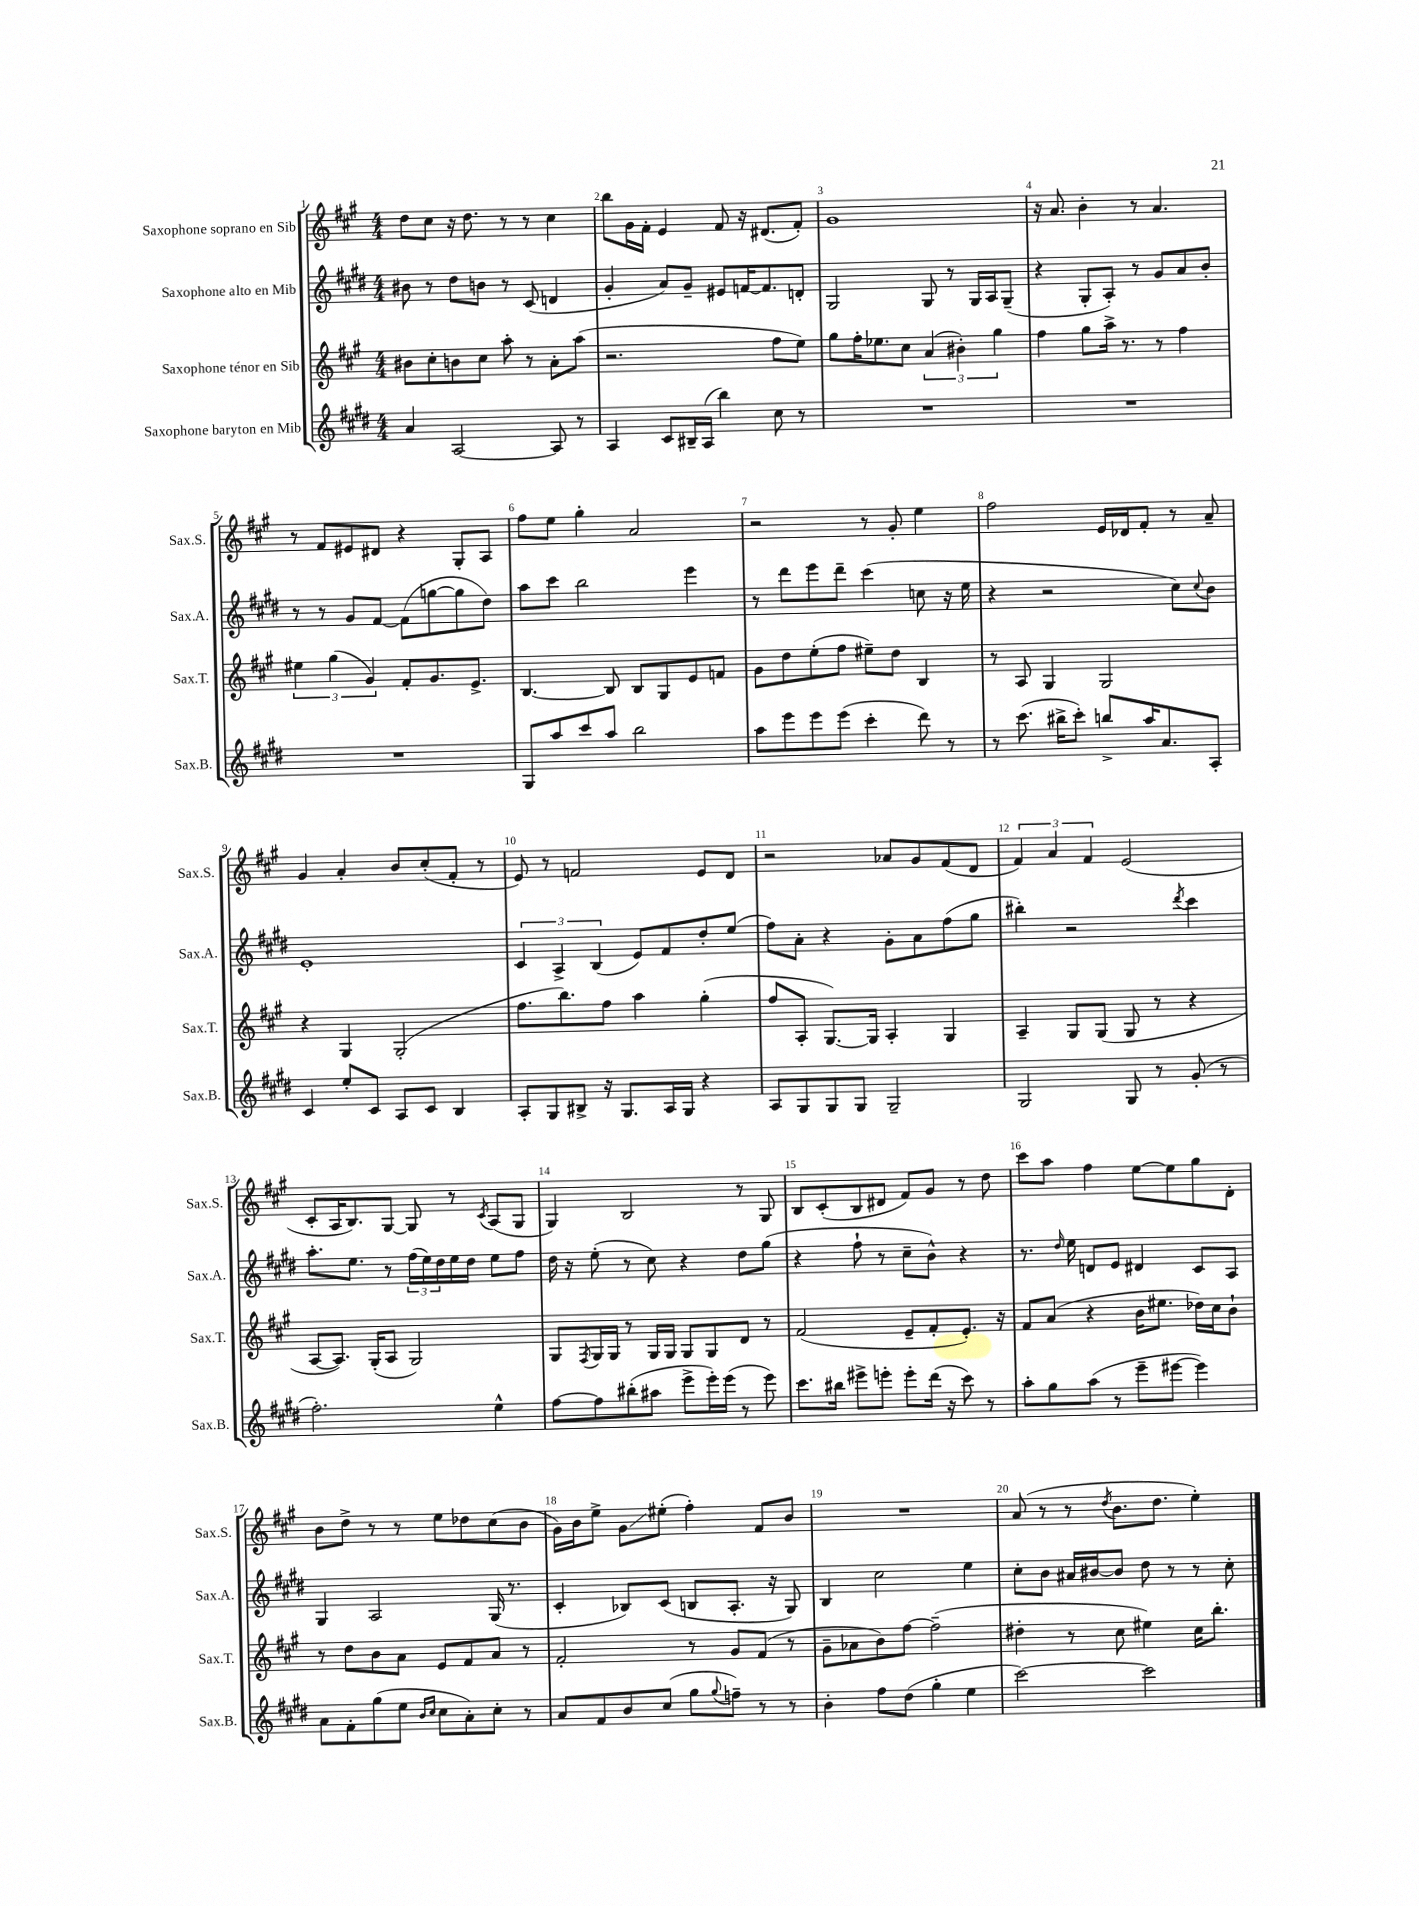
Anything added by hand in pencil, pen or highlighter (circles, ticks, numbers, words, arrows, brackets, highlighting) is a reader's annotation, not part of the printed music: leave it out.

**kern	**kern	**kern	**kern
*staff4	*staff3	*staff2	*staff1
*clefG2	*clefG2	*clefG2	*clefG2
*k[f#c#g#d#]	*k[f#c#g#]	*k[f#c#g#d#]	*k[f#c#g#]
*M4/4	*M4/4	*M4/4	*M4/4
4a	8b#	8b#	8dd
.	8cc#'	8r	8cc#
[2A	8b	8dd#	16r
.	.	.	8.dd
.	8cc#	8b	.
.	8aa'	8r	8r
.	8r	(8c#	8r
8A]	8a'	4d	4cc#
8r	(8aa	.	.
=	=	=	=
4A	2.r	4g#'	8bb
.	.	.	16g#
.	.	.	16f#'
8c#	.	8a)	4e
16B#~	.	8g#~	.
(16A	.	.	.
4bb)	.	8e#	8f#
.	.	[16f	16r
.	.	8.f]	(8.d#
8cc#	8ff#	.	.
8r	8ee)	8d'	8f#')
=	=	=	=
1r	8gg#	2G#	1g#
.	16ff#'	.	.
.	8.ee-	.	.
.	8cc#	.	.
.	(6a	8G#	.
.	.	8r	.
.	6b#')	.	.
.	.	16G#	.
.	.	16A	.
.	6gg#	.	.
.	.	(8G#~	.
=	=	=	=
1r	4ff#	4r	16r
.	.	.	8.a
.	8gg#	8G#'	4b'
.	16aa^	8A')	.
.	8.r	.	.
.	.	8r	8r
.	8r	8g#	4.a
.	4ff#	8a	.
.	.	8b'	.
=	=	=	=
1r	6ee#	8r	8r
.	.	8r	8f#
.	(6gg#	.	.
.	.	8g#	8e#
.	6g#)	.	.
.	.	[8f#	8d#
.	8f#'	(8f#]	4r
.	8.g#	[8gg	.
.	.	8gg]	8G#'
.	8.e^	.	.
.	.	8dd#)	8A
=	=	=	=
8G#	[4.B	8aa	8ff#
8aa	.	8ccc#	8ee
8ccc#	.	2bb	4gg#'
8aa	8B]	.	.
2bb	8B	.	2a
.	8G#	.	.
.	8e	4eee	.
.	8f	.	.
=	=	=	=
8aa	8g#	8r	2r
8eee	8dd	8ddd#	.
8eee	(8ee'	8eee	.
(8eee	8ff#	8ddd#~	.
4ccc#'	8ee#~)	(4ccc#	8r
.	8dd	.	8g#'
8ddd#)	4B	8cc	4ee
8r	.	16r	.
.	.	16ee	.
=	=	=	=
8r	8r	4r	2ff#
(8.ccc#	8A	.	.
.	4G#	2r	.
16bb#^	.	.	.
8ccc#')	.	.	.
8bb^	2G#	.	16e
.	.	.	16d-
16aa	.	.	8f#'
8.a	.	.	.
.	.	8cc#)	8r
.	.	8qqcc#	.
8A'	.	8b	8a~
=	=	=	=
4c#	4r	1e'	4g#
8ee'	4G#	.	4a'
8c#	.	.	.
8A	(2G#'	.	8b
8c#	.	.	(8cc#'
4B	.	.	8f#'
.	.	.	8r
=	=	=	=
8A'	8.ff#	6c#	8e)
8G#	.	.	8r
.	.	6A^	.
.	8.bb)	.	.
8B#^	.	.	2f
.	.	(6B	.
16r	8ff#	.	.
8.G#	.	.	.
.	4aa	8e)	.
16A	.	8f#	.
16G#	.	.	.
4r	(4gg#'	8dd#'	8e
.	.	(8ee	8d
=	=	=	=
8A	8ff#	8ff#)	2r
8G#	8A'	8a'	.
8G#	[8.G#)	4r	.
8G#	.	.	.
.	16G#]	.	.
2G#~	4A'	8g#'	8a-
.	.	8a	8g#
.	4G#	(8ff#	(8f#
.	.	8gg#	8d
=	=	=	=
2G#	4A~	4bb#')	6f#)
.	.	.	6a
.	8G#	2r	.
.	.	.	6f#
.	(8G#	.	.
8G#	8G#	.	(2e
8r	8r	.	.
.	.	8qddd#	.
(8g#'	4r	4ccc#	.
8r	.	.	.
=	=	=	=
2.ff#')	[8A	8.aa'	8c#'
.	8.A])	.	16A
.	.	8.ee	8.B)
.	(16G#'	.	.
.	8A	8r	[8G#
.	2G#)	(24ff#	8G#]
.	.	24ee)	.
.	.	24dd#	.
.	.	16ee	8r
.	.	16dd#	.
.	.	.	8qc#
4ee^^	.	8ee	(8A
.	.	8ff#	8G#
=	=	=	=
[8ff#	8G#	16dd#	4G#)
.	.	16r	.
.	8qF#	.	.
8ff#]	16G#	(8ee'	.
.	16G#	.	.
(8bb#'	8r	8r	2B
8aa#	16G#	8cc#)	.
.	16G#	.	.
8eee^	8G#	4r	.
16eee')	8G#	.	.
(16eee	.	.	.
8r	8d	8dd#	8r
8eee)	8r	(8gg#	8G#
=	=	=	=
8.ccc#	(2f#	4r	8B
.	.	.	(8c#'
16bb#	.	.	.
8eee#^	.	8ff#`	8B
8eee'	.	8r	8d#
8eee'	8e~	8cc#~	8f#)
(16ddd#	8f#'	8b^^)	8g#
16r	.	.	.
8ccc#)	8.e')	4r	8r
8r	.	.	8dd
.	16r	.	.
=	=	=	=
8aa'	8f#	8.r	8ccc#
8gg#	(8a	.	8aa
.	.	16qqdd#	.
.	.	16ee	.
(8aa	4r	8d	4ff#
8r	.	8e	.
8eee~	16b	4d#	[8ee
.	8.ee#	.	.
[8eee#	.	.	8ee]
4eee#])	16dd-)	8c#	8gg#
.	16cc#	.	.
.	8b`	8A	8d'
=	=	=	=
8a	8r	4G#	8b
8f#'	8dd	.	8dd^
(8gg#	8b	2A	8r
8ee	8a	.	8r
16qqb	.	.	.
16qqcc#	.	.	.
8cc#	8e	.	8ee
8a')	8f#	.	8dd-
8cc#'	8a	(16G#	(8cc#
.	.	8.r	.
8r	8r	.	8b
=	=	=	=
8a	2f#'	4c#'	16g#)
.	.	.	16b
8f#	.	.	8ee^
8b	.	8B-)	8g#
(8cc#	.	(8c#	(8ee#'
8gg#	8r	8B	4ff#')
8qqgg#	.	.	.
8ff~)	8g#	8.A'	.
8r	(8f#	.	8f#
.	.	16r	.
8r	8r	8G#)	8b
=	=	=	=
4b'	8g#~	4B	1r
.	8a-	.	.
8ff#	8b)	2cc#	.
(8dd#	[8ff#	.	.
4gg#'	(2ff#~]	.	.
4ee	.	4ee	.
=	=	=	=
[2ccc#)	4dd#'	8cc#'	(8a
.	.	8b	8r
.	8r	16a#	8r
.	.	[16b#	.
.	.	.	8qdd
.	8cc#	8b#]	8.b
2ccc#]	4ee#)	8dd#	.
.	.	.	8.dd
.	.	8r	.
.	16cc#	8r	4ee')
.	8.bb'	.	.
.	.	8cc#'	.
==	==	==	==
*-	*-	*-	*-
